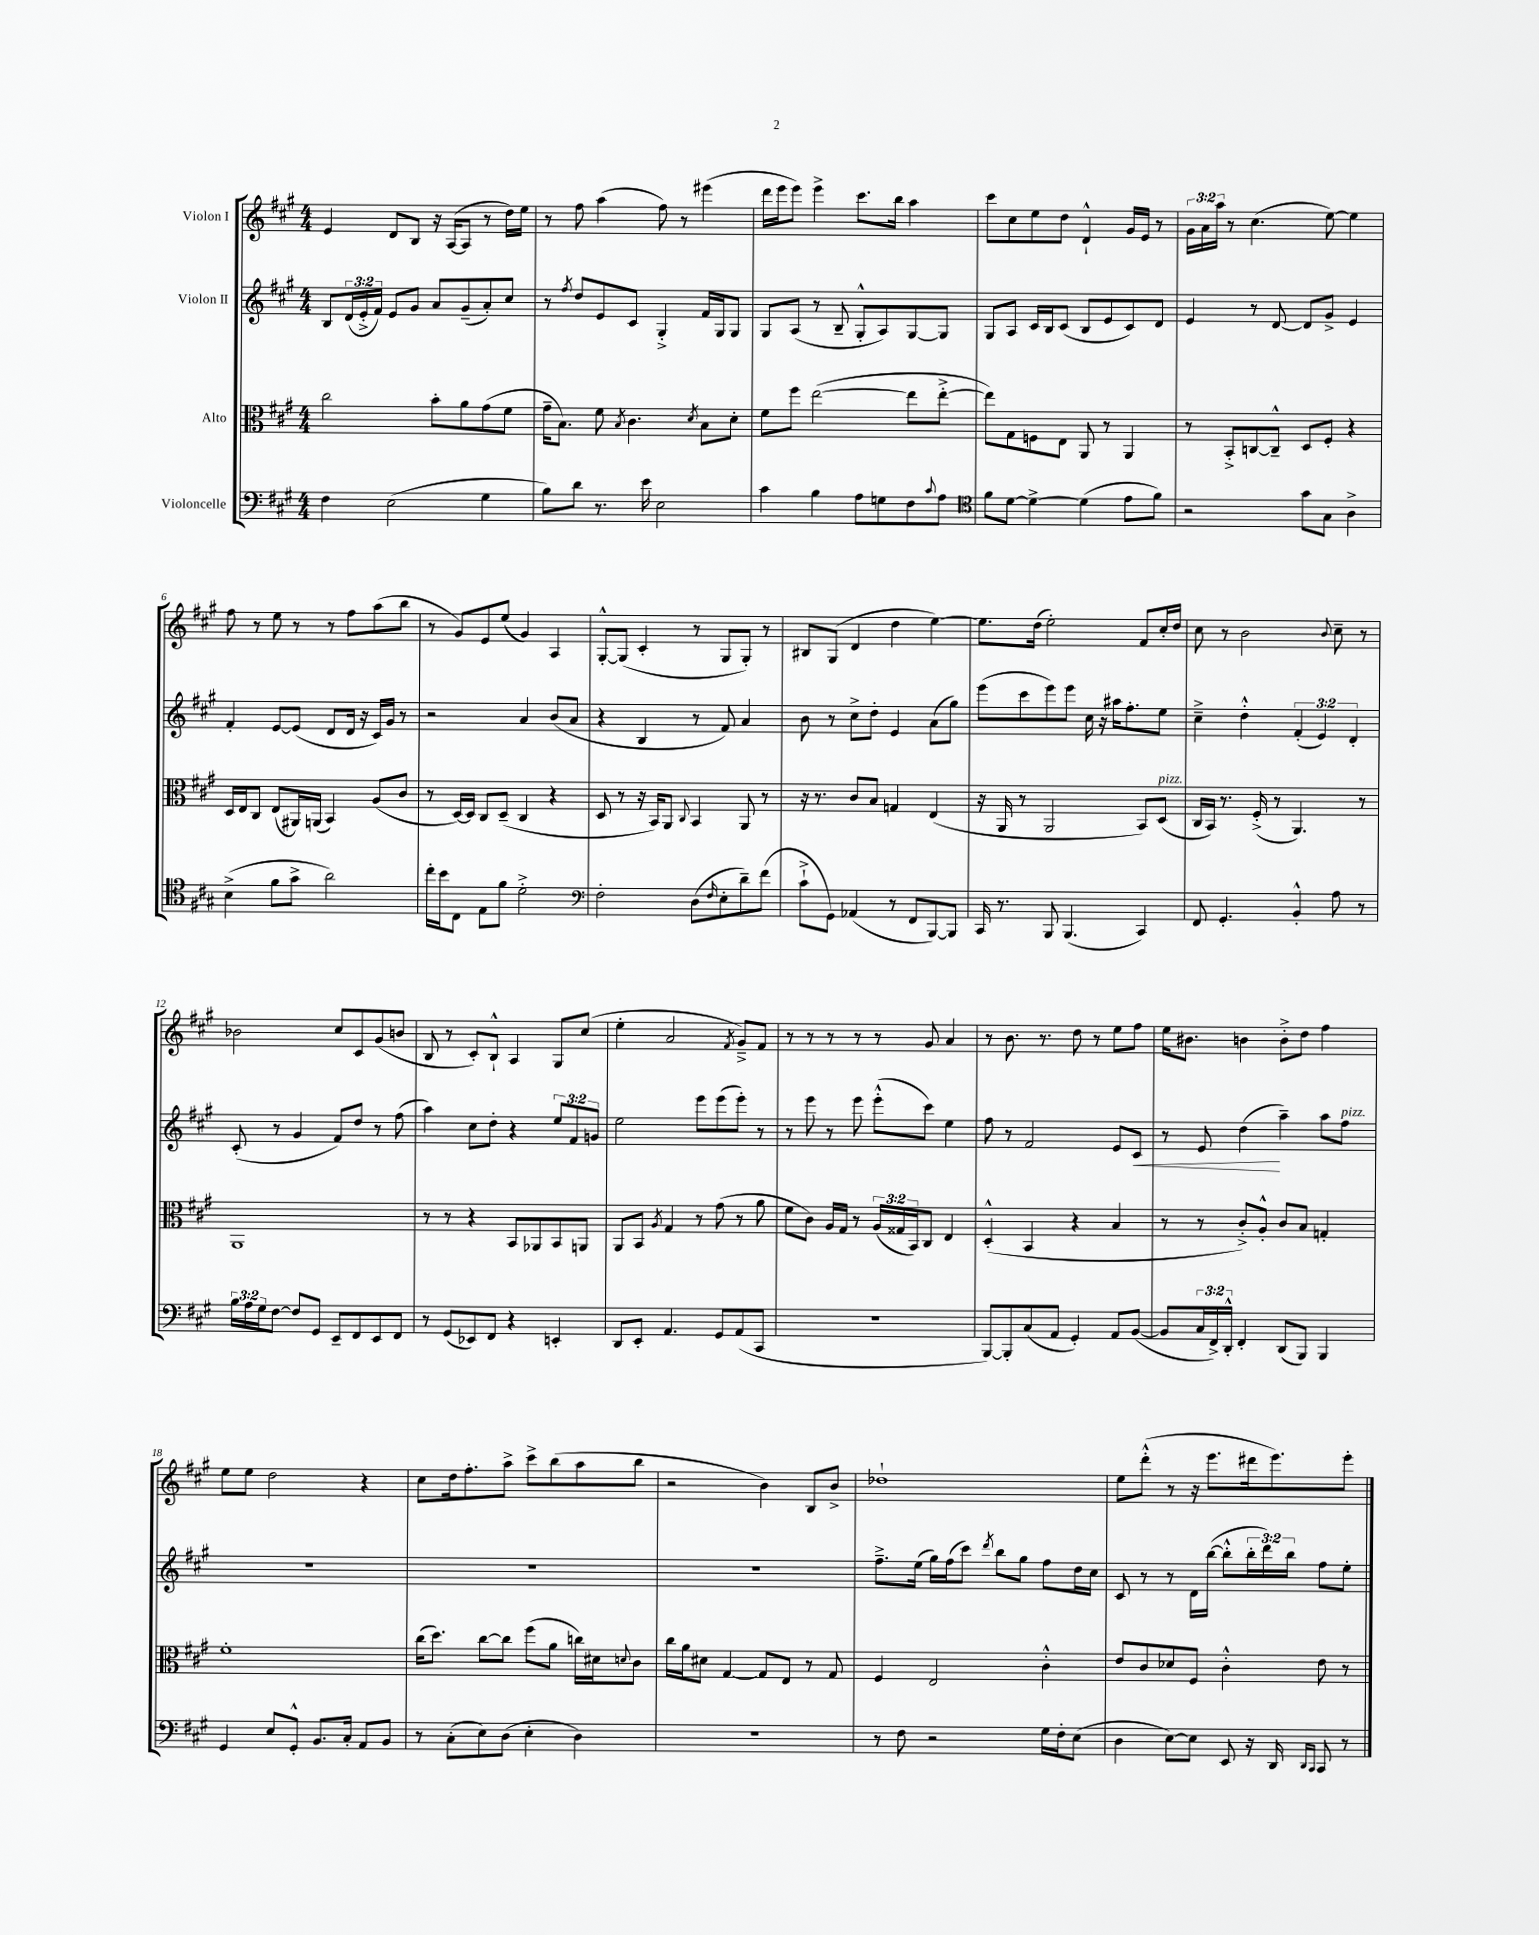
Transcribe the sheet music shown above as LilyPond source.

<<
\new StaffGroup <<
\new Staff = "s0" \with { instrumentName = "Violon I" } {
    \clef treble \key a \major \numericTimeSignature \time 4/4 \override Staff.TupletNumber.text = #tuplet-number::calc-fraction-text
    e'4 d'8 b8 r16 a16~( a8 r8 d''16) e''16 |
    r8 fis''8 a''4( fis''8) r8 eis'''4( |
    d'''16 e'''16 e'''8) e'''4-> cis'''8. b''16 a''4 |
    cis'''8 cis''8 e''8 d''8 d'4-!-^ gis'16 e'16 r8 |
    \tuplet 3/2 { gis'16 a'16 a''16 } r8 cis''4.( e''8~) e''4 |
    fis''8 r8 e''8 r8 r8 fis''8 a''8( b''8 |
    r8 gis'8) e'8 e''8( gis'4) a4 |
    gis8~-.-^ gis8( cis'4-. r8 gis8 gis8-.) r8 |
    bis8 gis8( d'4 d''4 e''4~) |
    e''8. d''16( e''2-.) fis'8 cis''16-. d''16 |
    cis''8 r8 b'2 \appoggiatura { b'8 } cis''8-- r8 |
    bes'2 cis''8 cis'8 gis'8( b'8 |
    b8 r8 cis'8-.) b8-!-^ a4 gis8 cis''8( |
    e''4-. a'2 \acciaccatura { fis'8 } gis'8--->) fis'8 |
    r8 r8 r8 r8 r8 gis'8 a'4 |
    r8 b'8. r8. d''8 r8 e''8 fis''8 |
    e''16 bis'8. b'4 b'8-.-> d''8 fis''4 |
    e''8 e''8 d''2 r4 |
    cis''8 d''16 fis''8.-. a''8-> cis'''8-> b''8( a''8 b''8 |
    r2 b'4) b8 b'8-> |
    des''1-! |
    e''8 d'''8-.-^( r8 r16 e'''8. dis'''16 e'''8.) e'''8-. \bar "|." |
}
\new Staff = "s1" \with { instrumentName = "Violon II" } {
    \clef treble \key a \major \numericTimeSignature \time 4/4 \override Staff.TupletNumber.text = #tuplet-number::calc-fraction-text
    b8 \tuplet 3/2 { d'16( e'16-.-> fis'16) } e'8 gis'8 a'8 gis'8--( a'8-.) cis''8 |
    r8 \acciaccatura { fis''8 } d''8 e'8 cis'8 gis4-.-> fis'16 gis16 gis8 |
    gis8 a8( r8 b8-- gis8-.-^ a8) gis8~ gis8 |
    gis8 a8 cis'16 b16 cis'8( b8 e'8 cis'8) d'8 |
    e'4 r8 d'8~ d'8 gis'8-> e'4 |
    fis'4-. e'8~ e'8( d'8 d'16 r16 cis'16) gis'16 r8 |
    r2 a'4 b'8( a'8 |
    r4 b4 r8 fis'8) a'4 |
    b'8 r8 cis''8-> d''8-. e'4 a'8( gis''8) |
    e'''8( cis'''8 e'''8) e'''8 cis''16 r16 ais''16 fis''8.-. e''8 |
    cis''4---> d''4-.-^ \tuplet 3/2 { fis'4-.( e'4) d'4-. } |
    cis'8-.( r8 gis'4 fis'8) d''8 r8 fis''8( |
    a''4) cis''8 d''8-. r4 \tuplet 3/2 { e''8 fis'8 g'8 } |
    e''2 e'''8 e'''8( e'''8-.) r8 |
    r8 e'''8 r8 e'''8 e'''8-.-^( cis'''8) e''4 |
    fis''8 r8 fis'2 e'8 cis'8\< |
    r8 e'8 d''4\!( a''4--) a''8 fis''8^\markup { \italic "pizz." } |
    R1 |
    R1 |
    R1 |
    fis''8.---> e''16( gis''16) fis''16( cis'''8) \acciaccatura { d'''8 } b''8 gis''8 fis''8 d''16 cis''16 |
    cis'8 r8 r8 d'16 b''16~( b''8-.-^ \tuplet 3/2 { b''16-. d'''16) b''16 } fis''8 e''8-. \bar "|." |
}
\new Staff = "s2" \with { instrumentName = "Alto" } {
    \clef alto \key a \major \numericTimeSignature \time 4/4 \override Staff.TupletNumber.text = #tuplet-number::calc-fraction-text
    cis''2 b'8-. a'8 gis'8( fis'8 |
    gis'16-- b8.) fis'8 \acciaccatura { b8 } cis'4. \acciaccatura { d'8 } b8 d'8-. |
    fis'8 fis''8 e''2~( e''8 e''8~-.-> |
    e''8) gis8 f8 e8 a,8 r8 a,4 |
    r8 b,8-.-> c8~ c8---^ d8 fis8-. r4 |
    d16 e16 cis8 e8( ais,16) a,16( b,4) a8( cis'8 |
    r8 d16~) d16 cis8 d8--( cis4 r4 |
    d8 r8 r16 b,16) a,8 \appoggiatura { cis8 } b,4 a,8 r8 |
    r16 r8. cis'8 b8 g4 e4( |
    r16 a,16 r8 a,2 b,8) d8^\markup { \italic "pizz." }( |
    cis16 b,16) r8. fis16-.->( r8 a,4.) r8 |
    a,1 |
    r8 r8 r4 b,8 aes,8 b,8 a,8 |
    a,8 b,8 \acciaccatura { a8 } gis4 r8 gis'8( r8 a'8 |
    fis'8 cis'8) a16 gis16 r8 \tuplet 3/2 { a16( gisis16 b,16) } cis8 e4 |
    d4-.-^( b,4 r4 b4 |
    r8 r8 cis'8-.->) a8-.-^ cis'8 b8 g4-. |
    fis'1-. |
    cis''16( d''8.) cis''8~ cis''8 fis''8( a'8 c''16) dis'16 \appoggiatura { d'8 } cis'8 |
    cis''16 a'16 dis'8 gis4~ gis8 e8 r8 gis8 |
    fis4 e2 cis'4-.-^ |
    e'8 cis'8 des'8 fis8 cis'4-.-^ e'8 r8 \bar "|." |
}
\new Staff = "s3" \with { instrumentName = "Violoncelle" } {
    \clef bass \key a \major \numericTimeSignature \time 4/4 \override Staff.TupletNumber.text = #tuplet-number::calc-fraction-text
    fis4 e2( gis4 |
    b8) d'8 r8. e'16 e2 |
    cis'4 b4 a8 g8 fis8 \appoggiatura { cis'8 } a8 |
    \clef tenor fis'8 d'8~ d'4~-> d'4( e'8 fis'8) |
    r2 gis'8 gis8 a4-> |
    b4->( fis'8 gis'8-> a'2) |
    cis''16-. b'16 cis8 e8 fis'8 d'2-.-> |
    \clef bass fis2-. d8( \grace { fis16 } e8-. d'8--) fis'8( |
    cis'8-!-> gis,8) aes,4( r8 fis,8 b,,8~) b,,8 |
    cis,16 r8. b,,8 b,,4.( cis,4) |
    fis,8 gis,4.-. b,4-.-^ a8 r8 |
    \tuplet 3/2 { b16 a16 gis16 } fis8~ fis8 gis,8 e,8-- fis,8 e,8 fis,8 |
    r8 gis,8( ees,8) fis,8 r4 e,4-. |
    d,8 e,8-. a,4. gis,8 a,8( cis,8 |
    r1 |
    b,,8~) b,,8-. cis8( a,8 gis,4-.) a,8 b,8~( |
    b,8 \tuplet 3/2 { cis16 fis,16->) d,16-.-^ } fis,4-. d,8( b,,8) b,,4 |
    gis,4 e8 gis,8-.-^ b,8. cis16-. a,8 b,8 |
    r8 cis8-.( e8) d8( e4-. d4) |
    R1 |
    r8 fis8 r2 gis16 fis16-. e8( |
    d4 e8~) e8 e,8 r16 d,16 \grace { d,16 cis,16 } cis,8 r8 \bar "|." |
}
>>
>>
